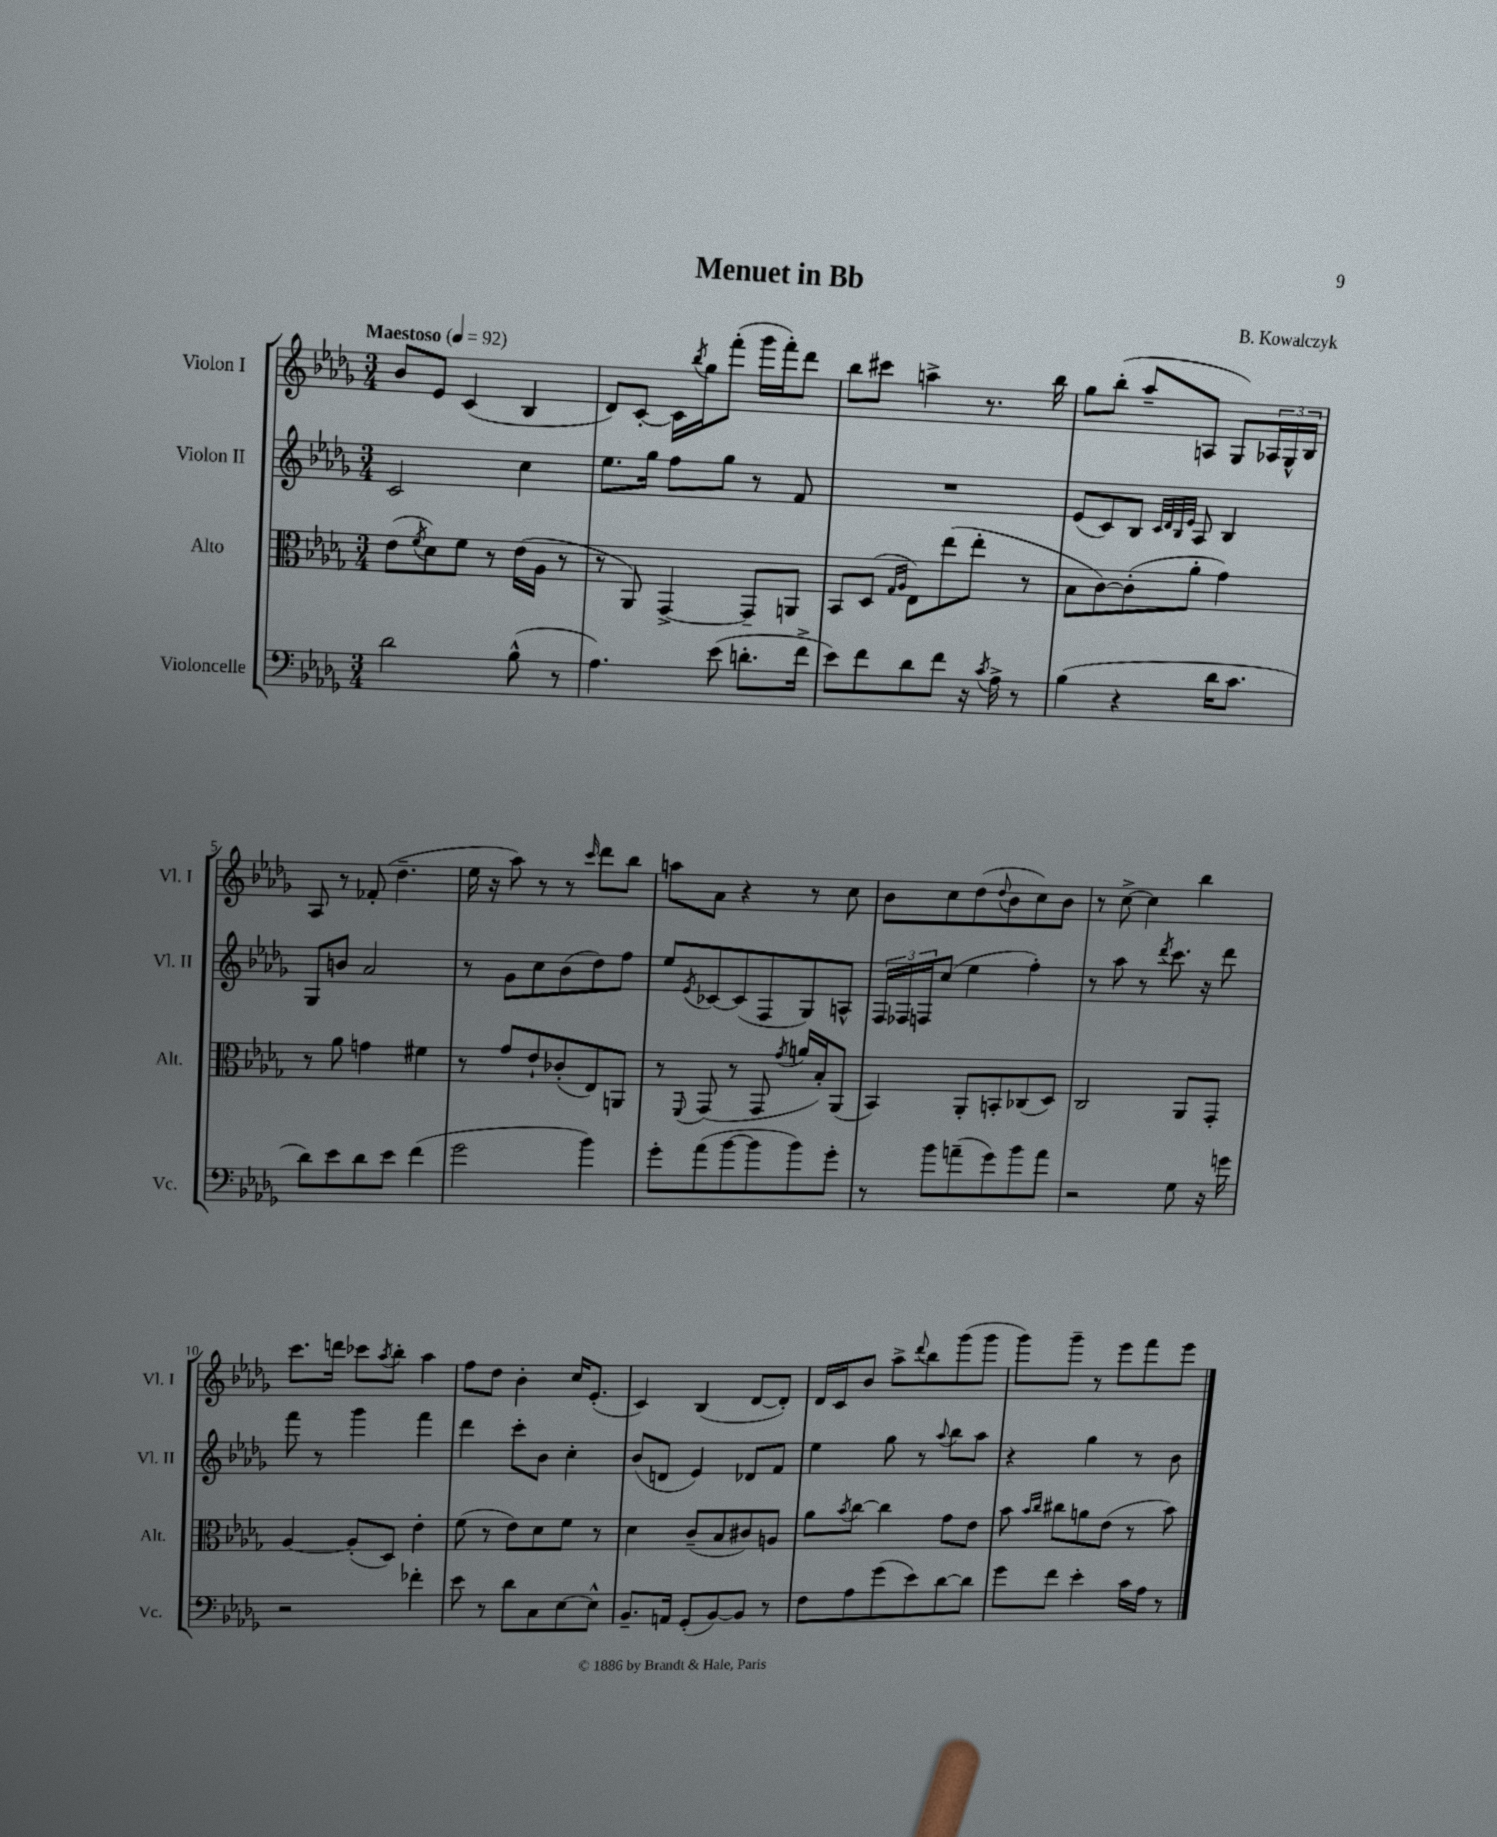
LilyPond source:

\header { title = "Menuet in Bb" composer = "B. Kowalczyk" }
<<
\new StaffGroup <<
\new Staff = "s0" \with { instrumentName = "Violon I" shortInstrumentName = "Vl. I" } {
    \clef treble \key des \major \numericTimeSignature \time 3/4 \tempo "Maestoso" 4 = 92
    bes'8 ees'8 c'4( bes4 |
    des'8) c'8~-. c'16 \acciaccatura { bes''8 } ges''16 f'''8-.( ges'''16 f'''16-.) des'''8 |
    bes''8 cis'''8 a''4-> r8. bes''16 |
    ges''8 bes''8-.( aes''8-- a8 ges8) \tuplet 3/2 { aes16 ges16-^ bes16 } |
    aes8 r8 fes'8-.( des''4.-- |
    ees''16 r16 aes''8) r8 r8 \grace { c'''16 } des'''8 bes''8 |
    a''8 aes'8 r4 r8 c''8 |
    bes'8 c''8 des''8( \appoggiatura { des''8 } bes'8 c''8) bes'8 |
    r8 c''8~-> c''4 bes''4 |
    c'''8. d'''16 ces'''8 \acciaccatura { aes''8 } bes''8-. aes''4 |
    f''8 des''8 bes'4-. c''16 ees'8.-.( |
    c'4) bes4( des'8~ des'8-.) |
    des'16 c'16 bes'8 aes''8-> \appoggiatura { des'''8 } bes''8 ges'''8( ges'''8 |
    ges'''8) ges'''8-- r8 ees'''8 f'''8 ees'''8 \bar "|." |
}
\new Staff = "s1" \with { instrumentName = "Violon II" shortInstrumentName = "Vl. II" } {
    \clef treble \key des \major \numericTimeSignature \time 3/4
    c'2 c''4 |
    ees''8. ges''16 f''8 ges''8 r8 f'8 |
    R2. |
    ees'8( c'8) bes8 \grace { c'32 des'32 bes32 ees'32 } aes8 bes4 |
    ges8 b'8 aes'2 |
    r8 ges'8 c''8 bes'8( des''8) f''8 |
    ees''8 \acciaccatura { ees'8 } ces'8~ ces'8( f8 ges8) a8-^ |
    \tuplet 3/2 { f16 fes16 f16 } c''8( ees''4 f''4-.) |
    r8 aes''8 r8 \acciaccatura { des'''8 } c'''8. r16 des'''8 |
    f'''8 r8 ges'''4 f'''4 |
    des'''4 c'''8-. bes'8 c''4-. |
    bes'8( d'8 ees'4) des'8 f'8 |
    ees''4 ges''8 r8 \appoggiatura { aes''8 } bes''8 aes''8 |
    r4 ges''4 r8 bes'8 \bar "|." |
}
\new Staff = "s2" \with { instrumentName = "Alto" shortInstrumentName = "Alt." } {
    \clef alto \key des \major \numericTimeSignature \time 3/4
    ees'8( \acciaccatura { f'8 } des'8) f'8 r8 ees'16( aes16 r8 |
    r8 aes,8) ges,4~-> ges,8-- a,8 |
    bes,8 des8( \grace { ges16 aes16 } ees8) ees''8( ees''8-. r8 |
    bes8 c'8~) c'8-.( aes'8-. ges'4) |
    r8 aes'8 g'4 fis'4 |
    r8 ges'8 ees'8-! ces'8-.( ees8) a,8 |
    r8 \appoggiatura { f,8 } ges,8( r8 ges,8 \acciaccatura { ges'8 } a'16 bes16-.) aes,8( |
    bes,4) aes,8-. b,8-. ces8( des8) |
    c2 aes,8 ges,8-. |
    aes4~ aes8-.( des8) ees'4-. |
    f'8( r8 ees'8) des'8 f'8 r8 |
    des'4 c'8--( bes8 cis'8) a8 |
    aes'8 \acciaccatura { bes'8 } c''8~ c''4 ges'8 ees'8 |
    bes'8 \grace { bes'16 c''16 } cis''8 a'8 ees'8( r8 bes'8) \bar "|." |
}
\new Staff = "s3" \with { instrumentName = "Violoncelle" shortInstrumentName = "Vc." } {
    \clef bass \key des \major \numericTimeSignature \time 3/4
    des'2 bes8-^( r8 |
    aes4.) ees'8( d'8.-. f'16-> |
    ees'8) f'8 des'8 f'8 r16 \acciaccatura { c'8 } aes16-> r8 |
    bes4( r4 des'16 c'8. |
    des'8) ees'8 des'8 ees'8 f'4( |
    ges'2 bes'4) |
    ges'8-. aes'8( bes'8~ bes'8 bes'8) ges'8-. |
    r8 bes'8 a'8--( ges'8) bes'8 a'8 |
    r2 ges8 r16 g'16 |
    r2 fes'4-. |
    ees'8 r8 des'8 c8 ees8~ ees8-^ |
    bes,8.-- a,16 ges,8-.( bes,8~) bes,8 r8 |
    f8 aes8 ges'8( ees'8) des'8~ des'8 |
    ges'8 f'8 ees'4-. c'16 aes16 r8 \bar "|." |
}
>>
>>
